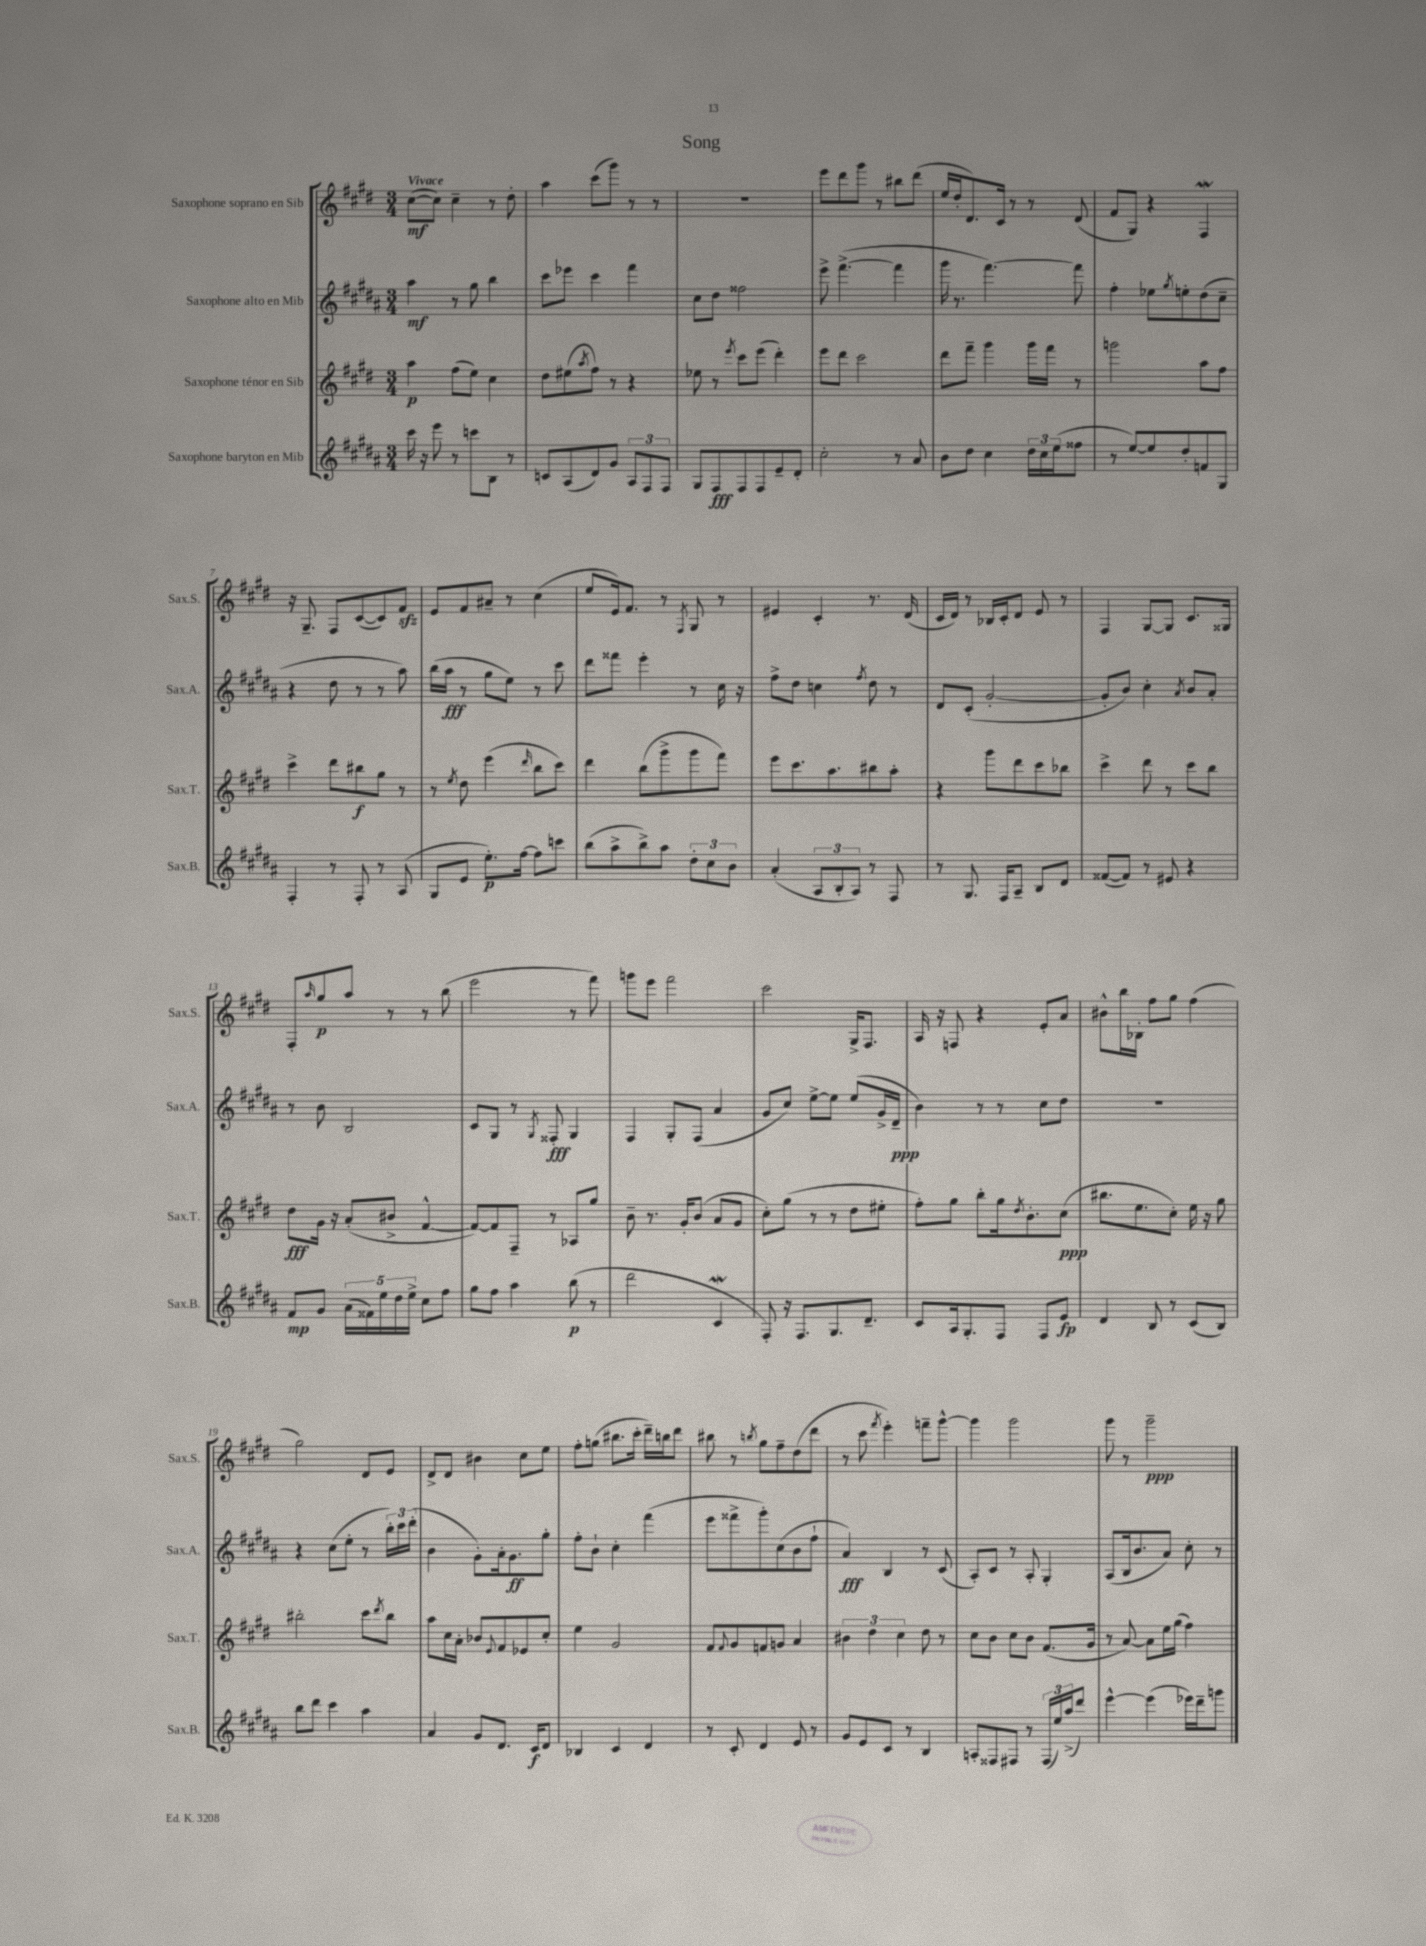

**kern	**dynam	**kern	**dynam	**kern	**dynam	**kern	**dynam
*part4	*part4	*part3	*part3	*part2	*part2	*part1	*part1
*staff4	*staff4	*staff3	*staff3	*staff2	*staff2	*staff1	*staff1
*I"Saxophone baryton en Mib	*	*I"Saxophone ténor en Sib	*	*I"Saxophone alto en Mib	*	*I"Saxophone soprano en Sib	*
*I'Sax.B.	*	*I'Sax.T.	*	*I'Sax.A.	*	*I'Sax.S.	*
*clefG2	*	*clefG2	*	*clefG2	*	*clefG2	*
*k[f#c#g#d#a#]	*	*k[f#c#g#d#]	*	*k[f#c#g#d#a#]	*	*k[f#c#g#d#]	*
*M3/4	*	*M3/4	*	*M3/4	*	*M3/4	*
=1	=1	=1	=1	=1	=1	=1	=1
!	!	!	!	!	!	!LO:TX:a:B:t=Vivace	!
16ccc#\	.	4aa\	p	4aa#\	mf	([8cc#\L	mf
16r	.	.	.	.	.	.	.
8eee\	.	.	.	.	.	8cc#\J])	.
8r	.	(8ff#\L	.	8r	.	4cc#~\	.
8cccn\L	.	8ee\J)	.	8gg#\	.	.	.
8B\J	.	4cc#\	.	4bb\	.	8r	.
8r	.	.	.	.	.	8dd#'\	.
=2	=2	=2	=2	=2	=2	=2	=2
8cn/L	.	8dd#\L	.	8ccc#\L	.	4aa\	.
(8A#/	.	(8ee#X\	.	8eee-X\J	.	.	.
.	.	8qaa/	.	.	.	.	.
8d#/)	.	8ff#\J)	.	4ccc#\	.	(8ccc#\L	.
8g#/J	.	8r	.	.	.	8ggg#\J)	.
12A#/L	.	4r	.	4fff#\	.	8r	.
12F#/	.	.	.	.	.	.	.
.	.	.	.	.	.	8r	.
12F#/J	.	.	.	.	.	.	.
=3	=3	=3	=3	=3	=3	=3	=3
8G#/L	.	8ee-X\	.	8cc#\L	.	2.r	.
8F#/	fff	8r	.	8dd#\J	.	.	.
.	.	8qeee/	.	.	.	.	.
8F#/	.	8ccc#\L	.	2ff##X\	.	.	.
8F#/	.	(8eee\J	.	.	.	.	.
8e~/	.	4ddd#'\)	.	.	.	.	.
8d#'/J	.	.	.	.	.	.	.
=4	=4	=4	=4	=4	=4	=4	=4
2cc#'\	.	8eee\L	.	8eee^\	.	8eee\L	.
.	.	8ddd#\J	.	([4.fff#^\	.	8ddd#\	.
.	.	2ccc#\	.	.	.	8ggg#\J	.
.	.	.	.	.	.	8r	.
8r	.	.	.	4fff#\]	.	8bb#X\L	.
8a#/	.	.	.	.	.	(8ddd#\J	.
=5	=5	=5	=5	=5	=5	=5	=5
8b\L	.	8ddd#\L	.	16ggg#\	.	16ee/LL	.
.	.	.	.	8.r	.	16dd#'/J	.
8dd#\J	.	8fff#~\J	.	.	.	8.d#/)	.
4cc#\	.	4ggg#\	.	[4.fff#\)	.	.	.
.	.	.	.	.	.	16c#/Jk	.
.	.	.	.	.	.	8r	.
24dd#\LL	.	16ggg#\LL	.	.	.	8r	.
24cc#\	.	.	.	.	.	.	.
.	.	16fff#\JJ	.	.	.	.	.
(24ee\J	.	.	.	.	.	.	.
8ff##X\J	.	8r	.	8fff#\]	.	(8d#/	.
=6	=6	=6	=6	=6	=6	=6	=6
8r	.	2gggn\	.	4ff#'\	.	8f#/L	.
[8ee/L)	.	.	.	.	.	8G#/J)	.
8ee/]	.	.	.	8ee-X\L	.	4r	.
.	.	.	.	8qgg#/	.	.	.
8dd#'/	.	.	.	8een'\	.	.	.
8fn/	.	8aa\L	.	(8dd#\	.	4F#W/	.
8G#/J	.	8ff#\J	.	8cc#~\J	.	.	.
!!LO:LB:g=z
=7	=7	=7	=7	=7	=7	=7	=7
4F#'/	.	4ccc#^\	.	4r	.	16r	.
.	.	.	.	.	.	8.G#~/	.
8r	.	8ddd#\L	.	8dd#\	.	8F#/L	.
8F#'/	.	8bb#X\	f	8r	.	([8c#/	.
8r	.	8gg#\J	.	8r	.	8c#/])	.
(8A#/	.	8r	.	8aa#\)	.	8f#zz/J	.
=8	=8	=8	=8	=8	=8	=8	=8
8G#/L	.	8r	.	(16bb\LL	.	8e/L	.
.	.	.	.	16aa#\JJ	fff	.	.
.	.	8qee/	.	.	.	.	.
8e/J	.	8dd#\	.	8r	.	8f#/	.
8.ee'\L)	p	(4eee\	.	8gg#\L	.	8a#X~/J	.
.	.	.	.	8ee\J)	.	8r	.
[16ff#\Jk	.	.	.	.	.	.	.
.	.	16qqddd#/	.	.	.	.	.
8ff#\L]	.	8bb\L	.	8r	.	(4cc#\	.
8cccn\J	.	8ccc#\J)	.	8ccc#\	.	.	.
=9	=9	=9	=9	=9	=9	=9	=9
(8bb\L	.	4ddd#\	.	8ddd#\L	.	8ee/L	.
8aa#^\	.	.	.	8fff##X\J	.	16e/k)	.
.	.	.	.	.	.	8.f#/J	.
8bb^\)	.	(8bb\L	.	4eee'\	.	.	.
8aa#\J	.	8ggg#^\	.	.	.	8r	.
.	.	.	.	.	.	8qF#/	.
12dd#'\L	.	8ggg#\	.	8r	.	8G#/	.
12cc#\	.	.	.	.	.	.	.
.	.	8fff#\J)	.	16cc#\	.	8r	.
12b\J	.	.	.	.	.	.	.
.	.	.	.	16r	.	.	.
=10	=10	=10	=10	=10	=10	=10	=10
(4a#'/	.	8eee\L	.	8ff#^\L	.	4e#X/	.
.	.	8.ccc#\	.	8dd#\J	.	.	.
12A#/L	.	.	.	4ccn\	.	4c#'/	.
.	.	8.aa\	.	.	.	.	.
12B'/	.	.	.	.	.	.	.
12A#/J)	.	.	.	.	.	.	.
.	.	.	.	8qff#/	.	.	.
8r	.	8bb#X\	.	8dd#\	.	8.r	.
8F#/	.	8aa'\J	.	8r	.	.	.
.	.	.	.	.	.	(16d#/	.
=11	=11	=11	=11	=11	=11	=11	=11
8r	.	4r	.	8d#/L	.	16c#/LL	.
.	.	.	.	.	.	16d#/JJ)	.
8.G#/	.	.	.	(8c#'/J	.	8r	.
.	.	8ggg#\L	.	[2g#'/	.	16B-X/LL	.
16F#/KL	.	.	.	.	.	16c#'/J	.
8A#~/J	.	8ddd#\	.	.	.	8d#/J	.
8B/L	.	8ccc#\	.	.	.	8e/	.
8d#/J	.	8bb-X\J	.	.	.	8r	.
=12	=12	=12	=12	=12	=12	=12	=12
([8f##X/L	.	4ccc#^\	.	8g#'/L]	.	4F#/	.
8f##/J])	.	.	.	8b/J)	.	.	.
8r	.	8ddd#\	.	4cc#'\	.	[8G#/L	.
8e#X/	.	8r	.	.	.	8G#/J]	.
.	.	.	.	8qa#/	.	.	.
4r	.	8ccc#\L	.	8b/L	.	8.c#/L	.
.	.	8bb\J	.	8a#'/J	.	.	.
.	.	.	.	.	.	16G##X/Jk	.
!!LO:LB:g=z
=13	=13	=13	=13	=13	=13	=13	=13
8f#/L	mp	8dd#\L	fff	8r	.	8F#'/L	.
.	.	.	.	.	.	16qqaa/	.
8g#/J	.	16g#\Jk	.	8b\	.	8gg#/	p
.	.	16r	.	.	.	.	.
(20a#\LL	.	(8a'/L	.	2B/	.	8aa/J	.
20f##X\)	.	.	.	.	.	.	.
20ee\	.	.	.	.	.	.	.
.	.	8b#X^/J	.	.	.	8r	.
20dd#\	.	.	.	.	.	.	.
20ee^\JJ	.	.	.	.	.	.	.
8cc#\L	.	[4f#^^/	.	.	.	8r	.
8ff#\J	.	.	.	.	.	(8bb\	.
=14	=14	=14	=14	=14	=14	=14	=14
8gg#\L	.	8f#/L_)	.	8c#/L	.	2eee\	.
8ff#\J	.	8f#/]	.	8G#/J	.	.	.
4aa#\	.	8F#~/J	.	8r	.	.	.
.	.	.	.	8qG#/	.	.	.
.	.	8r	.	8F##X'/	fff	.	.
(8bb\	p	8A-X/L	.	4G#/	.	8r	.
8r	.	8gg#/J	.	.	.	8fff#\)	.
=15	=15	=15	=15	=15	=15	=15	=15
2ddd#\	.	8b~\	.	4F#/	.	8gggn\L	.
.	.	8.r	.	.	.	8eee\J	.
.	.	.	.	8G#'/L	.	2fff#\	.
.	.	16g#'/KL	.	.	.	.	.
.	.	(8b/J	.	(8F#/J	.	.	.
4c#W/	.	8a/L	.	4a#/	.	.	.
.	.	8g#/J	.	.	.	.	.
=16	=16	=16	=16	=16	=16	=16	=16
8F#'/)	.	8cc#'\L)	.	8g#/L	.	2ccc#\	.
16r	.	(8gg#\J	.	8cc#/J)	.	.	.
8.F#/L	.	.	.	.	.	.	.
.	.	8r	.	[8ee^\L	.	.	.
8.G#/	.	8r	.	8ee\J]	.	.	.
.	.	8dd#\L	.	(8ee/L	.	16G#^/KL	.
8.d#~/J	.	.	.	.	.	8.F#/J	.
.	.	8ee#X'\J	.	16g#^/L	.	.	.
.	.	.	.	16d#~/JJ	ppp	.	.
=17	=17	=17	=17	=17	=17	=17	=17
8c#/L	.	8ff#'\L)	.	4b\)	.	16A/	.
.	.	.	.	.	.	16r	.
16A#/k	.	8gg#\J	.	.	.	8Fn/	.
8.G#'/	.	.	.	.	.	.	.
.	.	8bb'\L	.	8r	.	4r	.
8F#/J	.	16gg#\k	.	8r	.	.	.
.	.	8qdd#/	.	.	.	.	.
.	.	8.b'\	.	.	.	.	.
8F#/L	.	.	.	8cc#\L	.	8e'/L	.
8e/J	fp	(8cc#\J	ppp	8dd#\J	.	8a/J	.
=18	=18	=18	=18	=18	=18	=18	=18
4d#/	.	8.bb#X\L	.	2.r	.	8b#X^^\L	.
.	.	.	.	.	.	16bb\L	.
.	.	8.ee\	.	.	.	16B-X'\JJ	.
8B/	.	.	.	.	.	8ff#\L	.
8r	.	8cc#'\J)	.	.	.	8gg#\J	.
(8c#/L	.	16ee\	.	.	.	(4ff#\	.
.	.	16r	.	.	.	.	.
8B/J)	.	8gg#\	.	.	.	.	.
!!LO:LB:g=z
=19	=19	=19	=19	=19	=19	=19	=19
8bb\L	.	2bb#X'\	.	4r	.	2gg#\)	.
8ddd#\J	.	.	.	.	.	.	.
4ccc#\	.	.	.	(8cc#\L	.	.	.
.	.	.	.	8ee'\J	.	.	.
4aa#\	.	8ccc#\L	.	8r	.	8d#/L	.
.	.	8qddd#/	.	.	.	.	.
.	.	8bb#\J	.	24bb'\LL)	.	8e/J	.
.	.	.	.	24ccc#\	.	.	.
.	.	.	.	(24ddd#'\JJ	.	.	.
=20	=20	=20	=20	=20	=20	=20	=20
4a#/	.	8aa\L	.	4b\	.	8d#^/L	.
.	.	16cc#\L	.	.	.	8d#/J	.
.	.	16a'\JJ	.	.	.	.	.
8g#/L	.	8b-X/L	.	8g#'\L)	.	4b#X\	.
.	.	8qqe/	.	.	.	.	.
8.d#/J	.	8f#/	.	16a#'\k	.	.	.
.	.	.	.	8.g#\	ff	.	.
.	.	8e-X/	.	.	.	8cc#\L	.
16c#/KL	f	.	.	.	.	.	.
8d#/J	.	8cc#'/J	.	8gg#'\J	.	8ee\J	.
=21	=21	=21	=21	=21	=21	=21	=21
4B-X/	.	4ee\	.	8ff#'\L	.	8ff#'\L	.
.	.	.	.	8b`\J	.	(8ggn\J	.
4c#/	.	2g#/	.	4cc#'\	.	8.bb#X\L	.
.	.	.	.	.	.	16ccc#'\Jk	.
4d#/	.	.	.	(4fff#\	.	16ddd#~\LL)	.
.	.	.	.	.	.	16bbn\J	.
.	.	.	.	.	.	8ddd#\J	.
=22	=22	=22	=22	=22	=22	=22	=22
8r	.	8f#/L	.	8eee\L	.	8bb#X\	.
.	.	8qqf#/	.	.	.	.	.
8c#'/	.	8g#/	.	8fff##X^\	.	8r	.
.	.	.	.	.	.	8qbbn/	.
4d#/	.	8fn/	.	8ggg#'\)	.	8gg#\L	.
.	.	8gn/J	.	(8cc#\	.	8ff#~\	.
8e/	.	4a/	.	8b\	.	(8dd#\	.
8r	.	.	.	8ff#`\J	.	8ddd#\J	.
=23	=23	=23	=23	=23	=23	=23	=23
8g#/L	.	6b#X\	.	4a#/)	fff	8r	.
8e/	.	.	.	.	.	8ccc#\	.
.	.	6dd#\	.	.	.	.	.
.	.	.	.	.	.	8qfff#/	.
8c#/J	.	.	.	4B/	.	4eee'\)	.
.	.	6cc#\	.	.	.	.	.
8r	.	.	.	.	.	.	.
4B/	.	8dd#\	.	8r	.	8fffn~\L	.
.	.	8r	.	(8c#/	.	[8ggg#^^\J	.
=24	=24	=24	=24	=24	=24	=24	=24
8An'/L	.	8cc#\L	.	8A#'/L)	.	4ggg#\]	.
8F##X/	.	8b\J	.	8c#/J	.	.	.
8F#X/J	.	8cc#\L	.	8r	.	2ggg#\	.
8r	.	8b\J	.	8A#'/	.	.	.
(24F#/LL	.	(8.f#/L	.	4G#'/	.	.	.
24ee/)	.	.	.	.	.	.	.
(24aa#^/J	.	.	.	.	.	.	.
8ddd#/J)	.	.	.	.	.	.	.
.	.	16g#/Jk	.	.	.	.	.
=25	=25	=25	=25	=25	=25	=25	=25
[4eee^^\	.	8r	.	(8A#/L	.	8ggg#\	.
.	.	[8a/)	.	16B/k	.	8r	.
.	.	.	.	8.b/	.	.	.
(4eee\]	.	8a\L]	.	.	.	2ggg#~\	ppp
.	.	16ee\L	.	8a#/J)	.	.	.
.	.	(16gg#\JJ	.	.	.	.	.
16eee-X\LL)	.	4ff#\)	.	8cc#'\	.	.	.
16ddd#~\J	.	.	.	.	.	.	.
8gggn\J	.	.	.	8r	.	.	.
==	==	==	==	==	==	==	==
*-	*-	*-	*-	*-	*-	*-	*-
